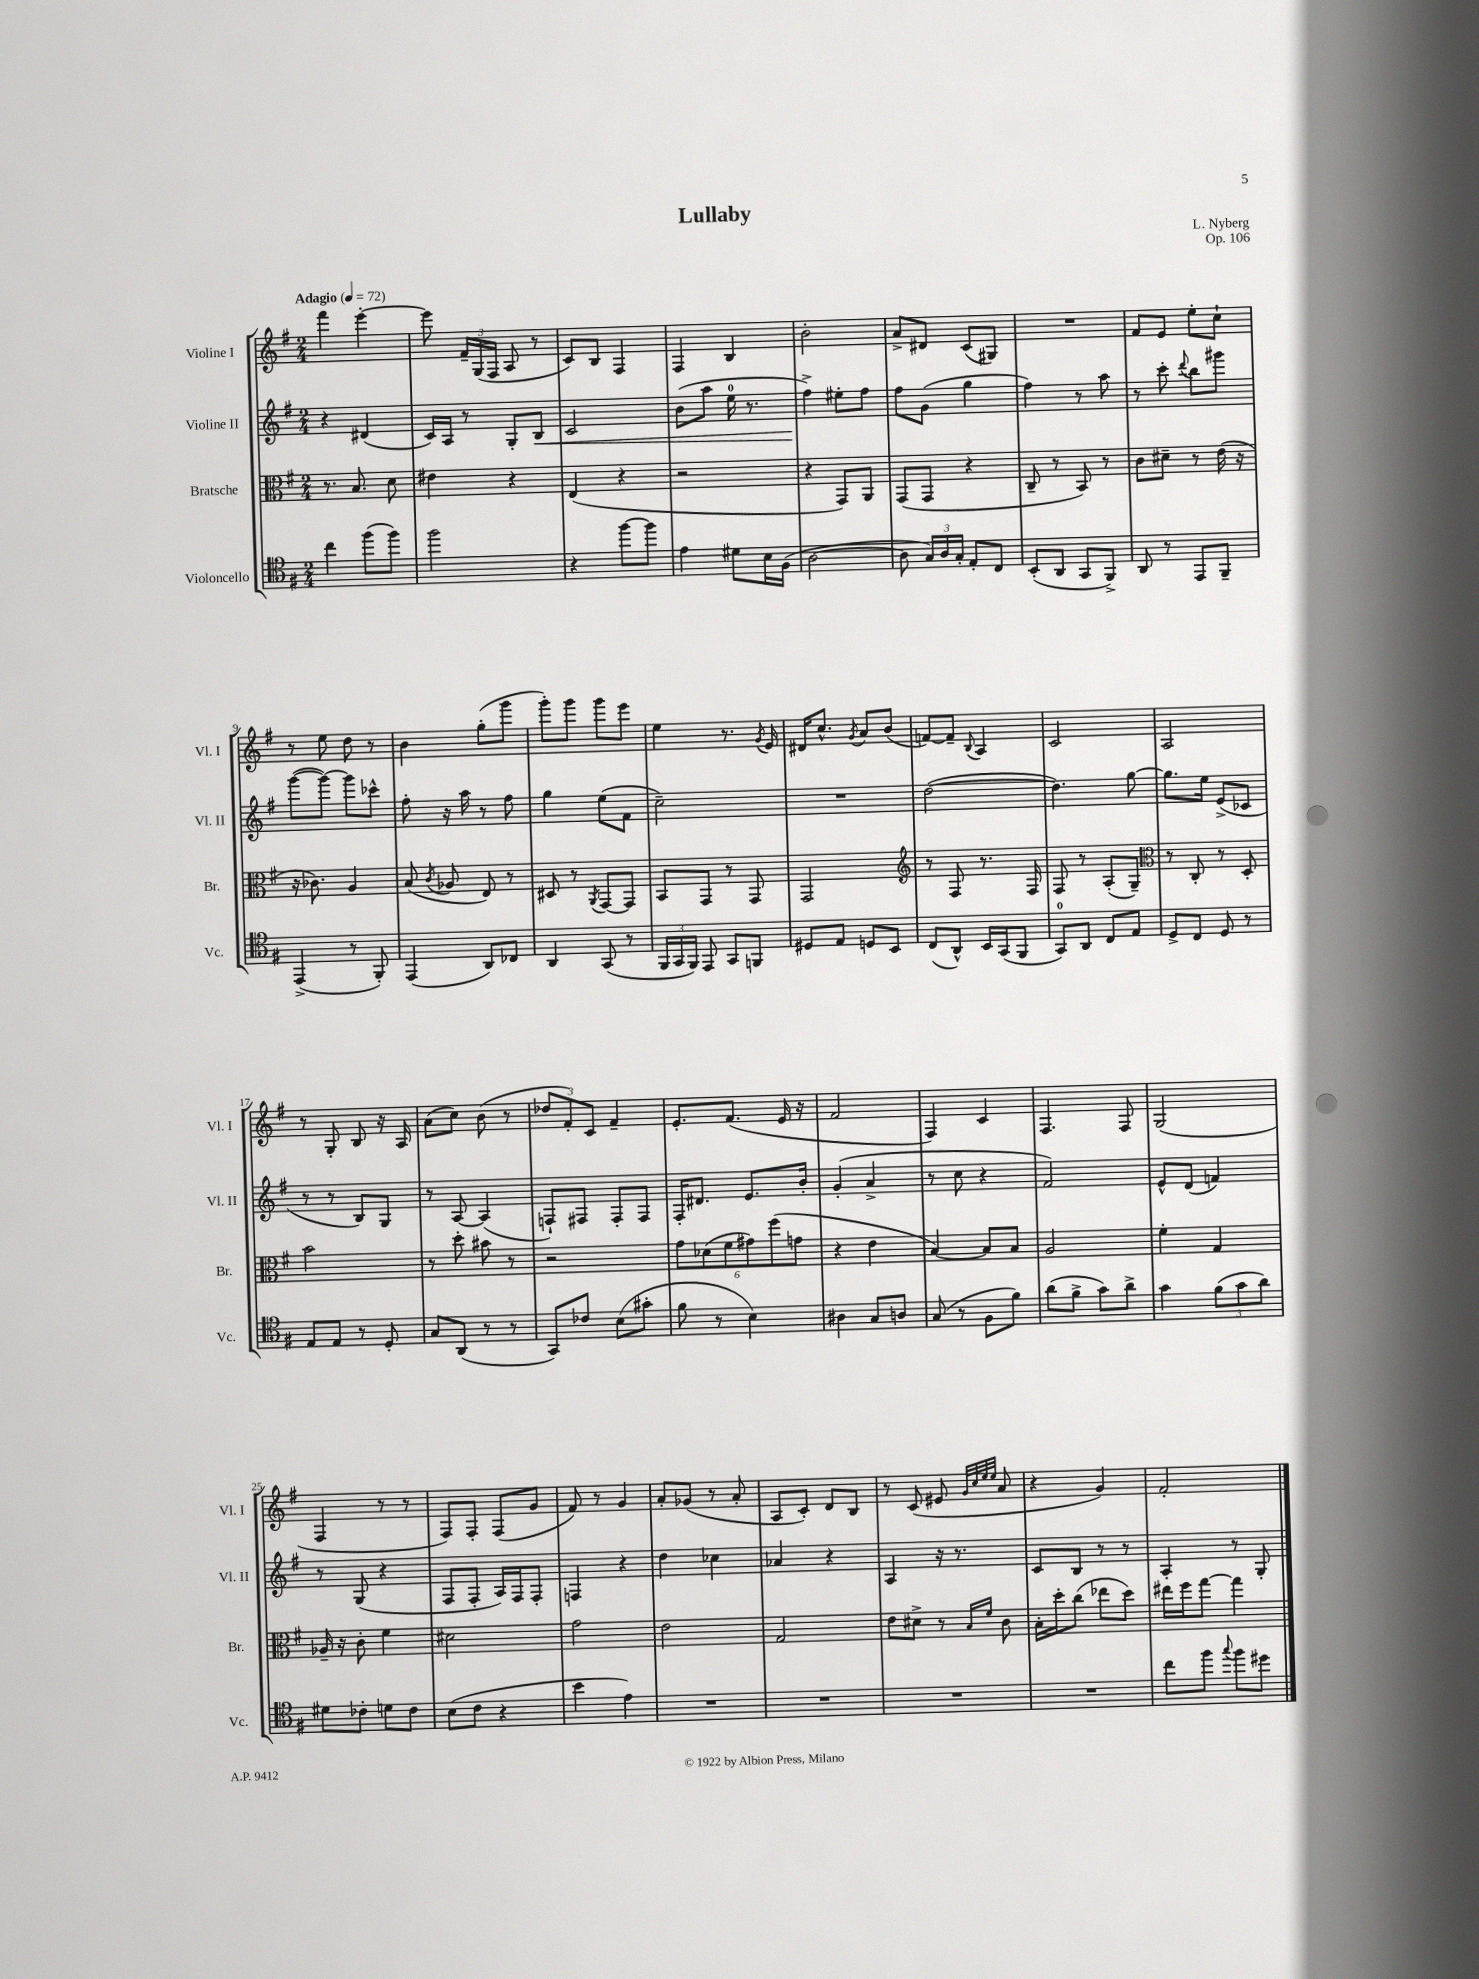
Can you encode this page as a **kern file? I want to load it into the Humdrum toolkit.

**kern	**kern	**kern	**kern
*staff4	*staff3	*staff2	*staff1
*clefC4	*clefC3	*clefG2	*clefG2
*k[f#]	*k[f#]	*k[f#]	*k[f#]
*M2/4	*M2/4	*M2/4	*M2/4
*MM72	*MM72	*MM72	*MM72
4cc	8.r	4r	4fff#
.	8.B	.	.
(8ff#	.	(4d#	[4eee'
8ff#)	8d	.	.
=	=	=	=
2ff#	4e#	16c)	8eee]
.	.	16A	.
.	.	8r	24f#~
.	.	.	(24G
.	.	.	24F#
.	4r	8G'	8A
.	.	8B	8r
=	=	=	=
4r	(4E	2c	8c)
.	.	.	8B
[8ff#	4r	.	4F#
8ff#]	.	.	.
=	=	=	=
4e	2r	(8b	4F#
.	.	8aa	.
8d#	.	16ee	4B
.	.	8.r	.
16B	.	.	.
(16F#	.	.	.
=	=	=	=
[2A	4r	4ff#^)	2b'
.	8GG)	8ee#'	.
.	8AA	8ff#	.
=	=	=	=
8A]	(8GG	8ff#	8a^
24G)	8GG	(8g	8d#
24A	.	.	.
24G'	.	.	.
8E'	4r	4gg	(8c
8C	.	.	8G#)
=	=	=	=
(8BB'	8C~	4ff#)	2r
8AA	8r	.	.
8GG	8BB)	8r	.
8FF#^)	8r	8aa	.
=	=	=	=
8AA	8c	8r	8f#
8r	8d#~	8ccc'	8e
.	.	8qqddd	.
8EE	8r	8bb	8ee'
8FF#~	(16e	8ggg#	8cc`
.	16r	.	.
=	=	=	=
(4EE^	16r	([8ggg	8r
.	8.c-)	.	.
.	.	8ggg_)	8ee
8r	4A	8ggg]	8dd
8FF#')	.	8ccc-^^	8r
=	=	=	=
(4EE	(8B	8ff#'	4b
.	8qc	.	.
.	8A-	16r	.
.	.	16aa	.
8AA)	8E)	8r	(8gg'
8C-	8r	8ff#	8ggg
=	=	=	=
4AA	8D#	4gg	8ggg')
.	8r	.	8ggg
.	8qAA	.	.
(8GG	[8GG	(8ee	8ggg
8r	8GG]	8f#	8eee
=	=	=	=
24FF#	8BB	2cc~)	4ee
24GG	.	.	.
24FF#)	.	.	.
8EE	8GG	.	.
8GG	8r	.	8.r
8FF	8GG	.	.
.	.	.	8qg
.	.	.	16e
=	=	=	=
8D#	2GG	2r	16d#
.	.	.	8.cc^^
8E	.	.	.
.	.	.	8qg
8D	.	.	8a
8BB	.	.	(8b
=	=	=	=
*	*clefG2	*	*
(8C	8r	([2dd	[8f)
8AA^^)	8F#	.	8f~]
.	.	.	8qqB
16BB	8.r	.	4A
(16GG	.	.	.
8FF#	.	.	.
.	16F#	.	.
=	=	=	=
8GG)	8F#	4.dd])	2c
8AA	8r	.	.
8C	(8A'	.	.
8E	8G~)	[8gg	.
=	=	=	=
*	*clefC3	*	*
8D^	8r	8.gg]	2A
8C	8C'	.	.
.	.	16ee	.
8D	8r	(8e^	.
8r	8D'	8c-	.
=	=	=	=
8E	2b	8r	8r
8E	.	8r	8G'
8r	.	8B)	8B
8D'	.	8G	16r
.	.	.	16A
=	=	=	=
8G	8r	8r	(8a
(8AA	8dd'	[8A	8cc)
8r	8b#	(4A]	(8b
8r	8r	.	8r
=	=	=	=
8GG)	2r	8F`)	12dd-
.	.	.	12f#')
8c-	.	8F#	.
.	.	.	12c
(8B	.	8F#'	4f#~
8g#'	.	8F#	.
=	=	=	=
8f#	12g	16F#'	8.e'
.	.	8.d#	.
.	(12d-	.	.
8r	.	.	.
.	12f#	.	.
.	.	.	(8.f#
4B)	12g#)	8.e	.
.	(12ff#	.	.
.	.	.	16e
.	12g	.	.
.	.	16b'	16r
=	=	=	=
4A#	4r	(4g'	2f#
8G	4e	4a^	.
8A	.	.	.
=	=	=	=
(8G	[4B)	8r	4F#)
8r	.	8cc	.
8F#	8B]	4r	4c
8f#)	8B	.	.
=	=	=	=
(8a	2A	2f#)	4.F#
8f#^	.	.	.
8g)	.	.	.
8a^	.	.	8F#
=	=	=	=
4g	4f#'	8e^^	(2G
.	.	(8d	.
(12f#	4G	4f)	.
12g	.	.	.
12a)	.	.	.
=	=	=	=
8d#	16A-~	8r	4F#
.	16r	.	.
8c-'	8c'	(8G	.
8d	4f#	4r	8r
8c-	.	.	8r
=	=	=	=
(8B	2d#	8F#	8F#)
8c	.	8F#'	8F#'
4r	.	16A)	(8F#
.	.	16F#	.
.	.	8F#'	8g
=	=	=	=
4b	2g	4F	8f#)
.	.	.	8r
4e)	.	4r	4g
=	=	=	=
2r	2e	4dd	8a'
.	.	.	(8g-
.	.	4cc-	8r
.	.	.	8a'
=	=	=	=
2r	2G	4a-	8A
.	.	.	8c')
.	.	4r	8d
.	.	.	8B
=	=	=	=
2r	8e	4A	8r
.	8d#^	.	(8c
.	8r	16r	8e#
.	.	8.r	.
.	.	.	32qqg
.	.	.	32qqcc
.	16qqB	.	32qqee
.	16qqf#	.	32qqee
.	8c	.	8a
=	=	=	=
2r	16B'	8c	4r
.	16dd'	.	.
.	(8cc	8B	.
.	8ee-	8r	4g)
.	8dd)	8r	.
=	=	=	=
8cc	16ee#	4A'	2f#'
.	16ff#	.	.
8ff#	[8gg	.	.
8qqgg	.	.	.
8ff#	4gg]	8r	.
8dd#	.	8G'	.
==	==	==	==
*-	*-	*-	*-
